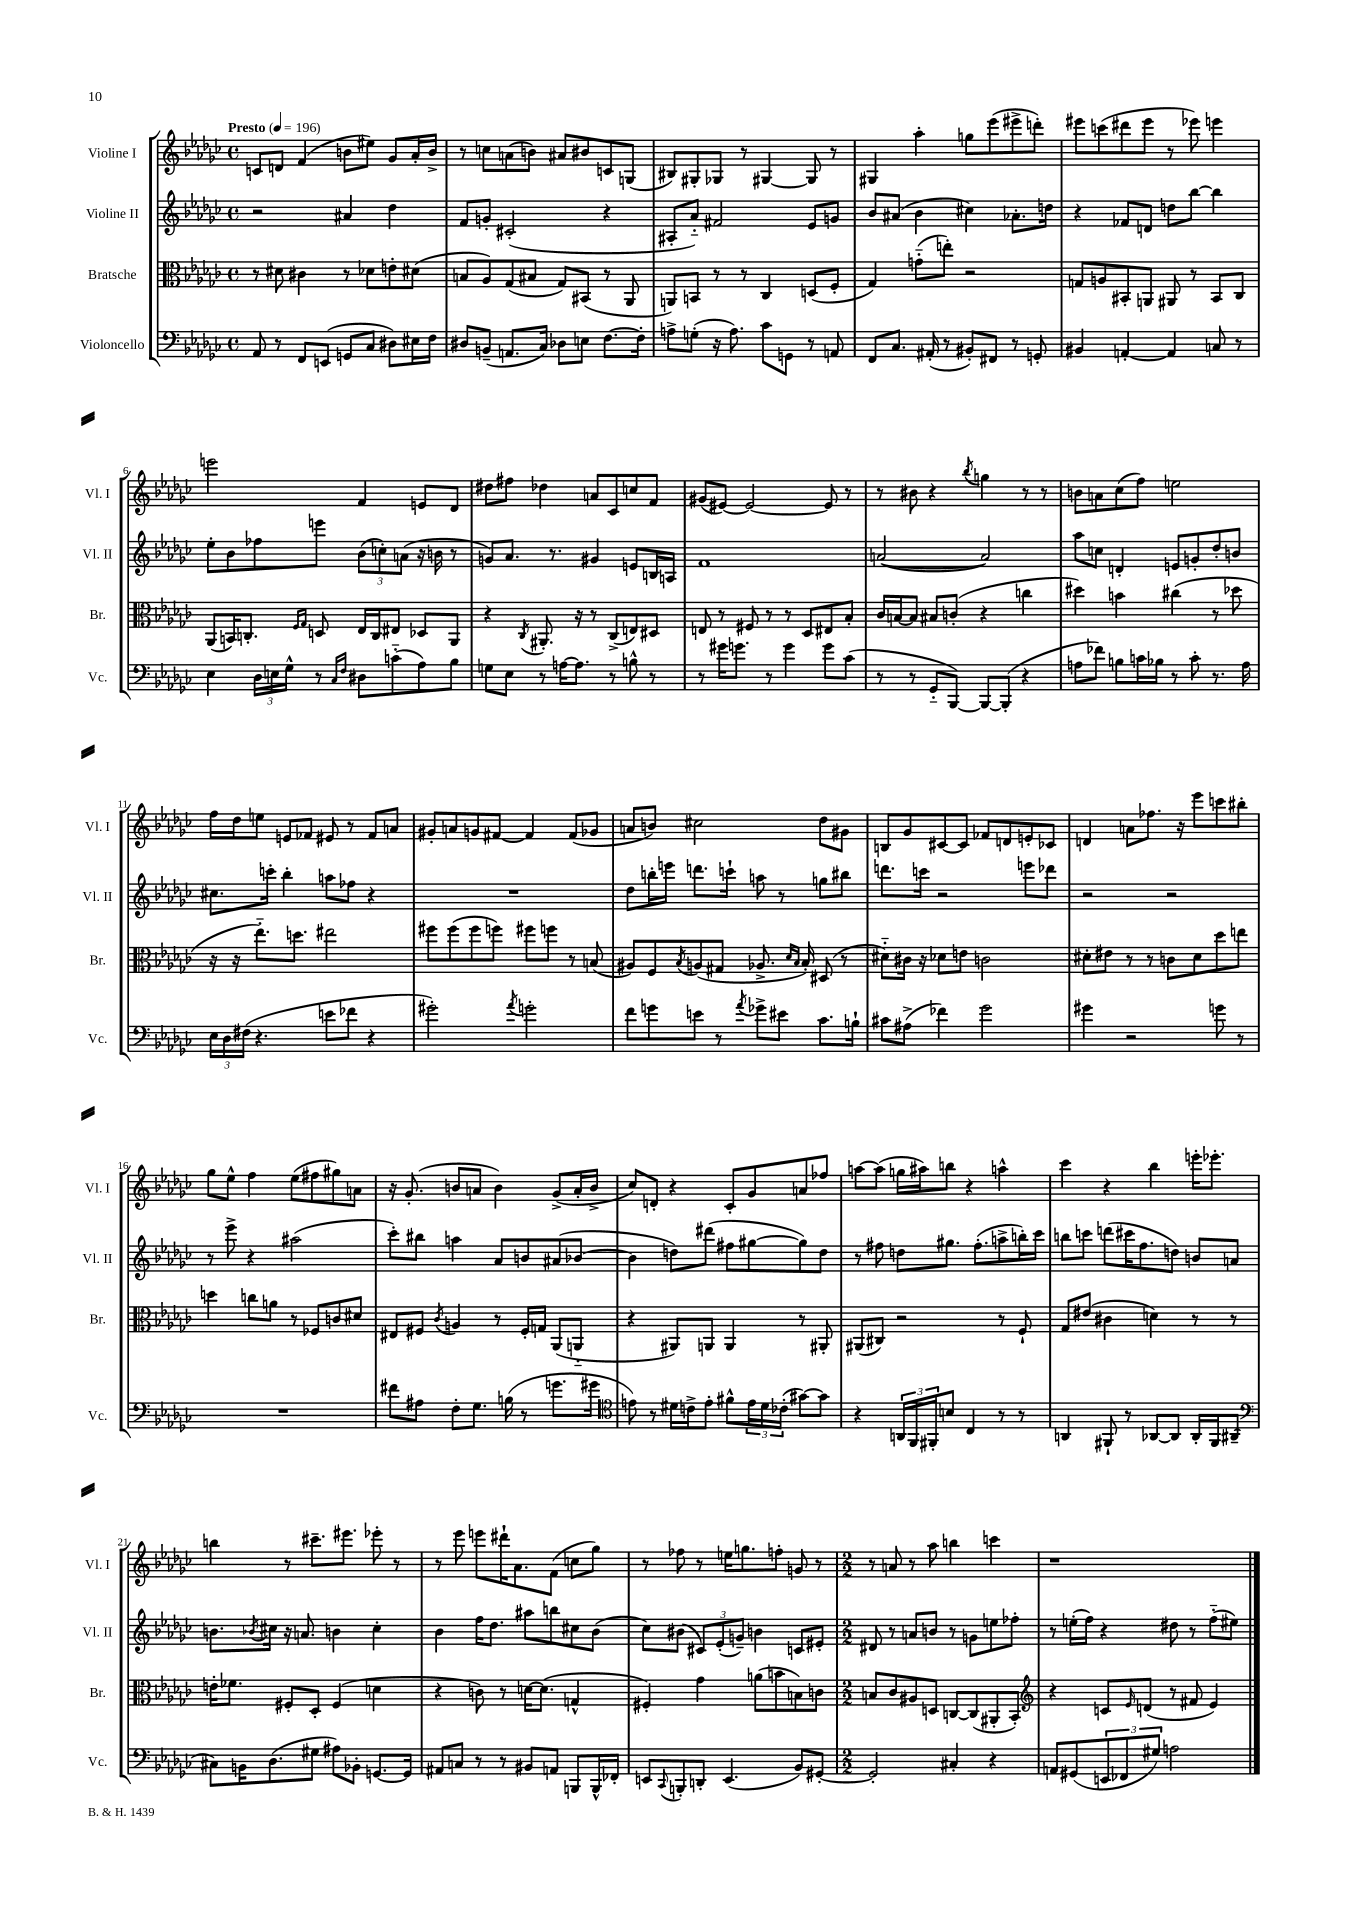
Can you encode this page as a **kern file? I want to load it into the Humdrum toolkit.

**kern	**kern	**kern	**kern
*part4	*part3	*part2	*part1
*staff4	*staff3	*staff2	*staff1
*I"Violoncello	*I"Bratsche	*I"Violine II	*I"Violine I
*I'Vc.	*I'Br.	*I'Vl. II	*I'Vl. I
*clefF4	*clefC3	*clefG2	*clefG2
*k[b-e-a-d-g-c-]	*k[b-e-a-d-g-c-]	*k[b-e-a-d-g-c-]	*k[b-e-a-d-g-c-]
*M4/4	*M4/4	*M4/4	*M4/4
*met(c)	*met(c)	*met(c)	*met(c)
*MM196	*MM196	*MM196	*MM196
=1	=1	=1	=1
!	!	!	!LO:TX:a:B:t=Presto
8AA-/	8r	2r	8cn/L
8r	8d#X\	.	8dn/J
8FF/L	4c#X\	.	(4f/
(8EEn/J	.	.	.
8GGn/L	8r	4a#X/	8bn\L
8C-/J	8d-X\L	.	8ee#X\J)
8D#X\L)	8en'\	4dd-\	8g-/L
16E#X\L	(8d#X\J	.	16a-'/L
16F\JJ	.	.	16b^/JJ
=2	=2	=2	=2
8D#X/L	8Bn/L	8f/L	8r
(8BBn~/J	8A-/)	8gn'/J	8ccn\L
8.AAn/L	(8G-/	(2c#X'/	(8an\
.	8B#X/J	.	8bn\J)
16C-/Jk)	.	.	.
8D-X\L	8G-/L)	.	8a#X/L
8En\J	(8BB#X/J	.	8b#X/
[8.F\L	8r	4r	8cn/
.	8AA-/	.	(8Gn/J
16F'\Jk]	.	.	.
=3	=3	=3	=3
8An^\L	8AAn/L)	8A#X'/L	8B#X/L)
(8Gn'\J	8BBn/J	8a-/J)	8G#X'/
16r	8r	2f#X/	8G-X/J
8.A\)	.	.	.
.	8r	.	8r
8c-\L	4C-/	.	[4G#X/
8GGn\J	.	.	.
8r	(8Dn/L	8e-/L	8G#/]
8AAn/	8F'/J	8gn/J	8r
=4	=4	=4	=4
8FF/L	4G-/)	8b-/L	4G#X/
8.C-/J	.	(8a#X/J	.
.	(8gn\L	4b-\	4aa-'\
(16AA#X'/	.	.	.
8r	8een'\J)	.	.
8BB#X'/L)	2r	4cc#X\)	8ggn\L
8FF#X/J	.	.	(8eee-\
8r	.	8.a-X'\L	8eee#X^\
8GGn'/	.	.	8dddn'\J)
.	.	16ddn\Jk	.
=5	=5	=5	=5
4BB#X/	8Gn/L	4r	8eee#X\L
.	8An/	.	(8cccn\
[4AAn'/	8BB#X'/	8f-X/L	8ddd#X\
.	8AAn/J	8dn/J	8eee#\J
4AA/]	8AA#X/	8ddn\L	8r
.	8r	[8bb-\J	8eee-X\)
8Cn/	8BB#/L	4bb-\]	4eeen\
8r	8C-/J	.	.
!!LO:LB:g=z
=6	=6	=6	=6
4E-\	(8AA-/L	8ee-'\L	2eeen\
.	16BBn/K)	8b-\	.
.	8.Cn'/J	.	.
24D-\LL	.	8ff-X\	.
24En\	.	.	.
24G-^^\JJ	.	.	.
.	16qqF/LL	.	.
.	16qqG-/JJ	.	.
8r	8Dn/	8eeen\J	.
16qqC-/LL	.	.	.
16qqF/JJ	.	.	.
8D#X\L	16E-/LL	(12b-\L	4f/
.	16C/J	.	.
.	.	12ccn'\)	.
(8cn\	8E#X/J	.	.
.	.	(12an\J	.
8A-\)	8D-X/L	16r	8en/L
.	.	16bn\	.
8B-\J	8AA-/J	8r	8d-/J
=7	=7	=7	=7
8Gn\L	4r	8gn/L)	8dd#X\L
8E-\J	.	8.a-/J	8ff#X\J
.	8qC-/	.	.
8r	8.AA#X'/	.	4dd-X\
.	.	8.r	.
[16An\KL	.	.	.
8.A\J]	16r	.	.
.	8r	4g#X/	8an/L
8r	(8C-^/L	.	8c-/
8Bn^^\	8En/)	8en/L	8ccn/
8r	8D#X/J	16Bn/L	8f/J
.	.	16An/JJ	.
=8	=8	=8	=8
8r	8En/	1f	(8g#X/L
16g#X\KL	8r	.	[8e#X/J)
8.gn\J	.	.	.
.	8F#X/	.	2e#/_
8r	8r	.	.
4g\	8r	.	.
.	8D-/L	.	.
8g\L	8E#X/	.	8e#/]
(8c-\J	8B-'/J	.	8r
=9	=9	=9	=9
8r	16c-/LL	([2an/	8r
.	[16Bn/J	.	.
8r	8B/J]	.	8b#X\
8GG-/L	8B#X/L	.	4r
[8BBB-/J)	(8cn'/J	.	.
.	.	.	8qbb-/
8BBB-/L_	4r	2a/])	4ggn\
(8BBB-'/J]	.	.	.
4r	4ccn\	.	8r
.	.	.	8r
=10	=10	=10	=10
8An\L	4dd#X\)	8aa-\L	8bn\L
8f-X\J)	.	8ccn\J	8an\
8Bn\L	4bn\	4dn'/	(8cc-\
16cn\L	.	.	8ff\J)
16B-X\JJ	.	.	.
8r	(4cc#X\	8en/L	2een\
8c'\	.	8gn'/	.
8.r	8r	8dd-'/	.
.	8dd-X\	8bn/J	.
16A\	.	.	.
!!LO:LB:g=z
=11	=11	=11	=11
24E-\LL	16r	8.cc#X\L	16ff\LL
24D-\	.	.	.
.	16r	.	16dd-\J
(24F#X\JJ	.	.	.
4.r	8.ee-\L)	.	8een\J
.	.	16cccn'\Jk	.
.	.	4bb-'\	8en/L
.	8.ddn\J	.	.
.	.	.	8f-X/J
8en\L	2ee#X\	8aan\L	8e#X/
8f-X\J	.	8ff-X\J	8r
4r	.	4r	8f-/L
.	.	.	8an/J
=12	=12	=12	=12
2g#X'\)	8ff#X\L	1r	8g#X'/L
.	(8ff#\	.	8an/
.	8ff#\	.	8gn/
.	8ffn\J)	.	[8f#X/J
8qa-/	.	.	.
2gn'\	8ff#X\L	.	4f#/]
.	8ffn\J	.	.
.	8r	.	(8f#/L
.	(8Bn/	.	8g-X/J
=13	=13	=13	=13
8f\L	8A#X/L)	8dd-\L	8an/L
8gn\	8F/	16bbn'\L	8bn/J)
.	.	16eeen\JJ	.
.	8qB-/	.	.
8en\J	(8An/	8.dddn\L	2cc#X\
8r	8G#X/J	.	.
.	.	16cccn`\Jk	.
8qa-/	.	.	.
8g-X^\L	8.A-X^/	8aan\	.
8e#X\J	.	8r	.
.	16qqd-/LL	.	.
.	16qqB-/JJ	.	.
.	16B-'/)	.	.
8.c-\L	(8D#X/	8ggn\L	8dd-\L
.	8r	8bb#X\J	8g#X\J
16Bn`\Jk	.	.	.
=14	=14	=14	=14
8c#X\L	8d#X\L)	8.dddn\L	8Bn/L
(8A#X^\J	16c#X\Jk	.	8g-/
.	16r	16cccn\Jk	.
4f-X\)	8d-X\L	2r	[8c#X/
.	8en\J	.	8c#/J]
2g-\	2cn\	.	8f-X/L
.	.	.	8dn/
.	.	8eeen\L	8en'/
.	.	8ddd-X\J	8c-X/J
=15	=15	=15	=15
4g#X\	8d#X'\L	2r	4dn/
.	8e#X\J	.	.
2r	8r	.	8an\L
.	8r	.	8.ff-X\J
.	8cn\L	2r	.
.	.	.	16r
.	8d#\	.	8eee-\L
8gn\	8dd-\	.	8cccn\
8r	8een\J	.	8bb#X'\J
!!LO:LB:g=z
=16	=16	=16	=16
1r	4ddn\	8r	8gg-\L
.	.	8eee-^\	8ee-^^\J
.	8ccn\L	4r	4ff\
.	8an\J	.	.
.	8r	(2aa#X\	(8ee-\L
.	8F-X/L	.	8ff#X\
.	8cn/	.	8gg#X\)
.	8d#X/J	.	8an\J
=17	=17	=17	=17
8f#X\L	8E#X/L	8ccc-'\L)	16r
.	.	.	(8.g-'/
8A#X\J	8F#X/J	8bb#X\J	.
.	8qc-/	.	.
8F'\L	4An/	4aan\	8bn/L
8.G-\J	.	.	8an/J
.	8r	8a-/L	4b\)
(16Bn\	.	.	.
8r	16F#'/LL	8bn/	.
.	16Gn/JJ	.	.
8.gn\L	(8AA-/L	(8a#X/	(8g-^/L
.	8AAn/J	[8b-X/J	16a'/L
16g#X\Jk	.	.	16b^/JJ
=18	=18	=18	=18
*clefC4	*	*	*
8en\)	4r	4b-\]	8cc-/L)
8r	.	.	8dn'/J
16d#X\LL	8AA#X/L)	8ddn\L)	4r
16cn^\J	.	.	.
8e'\J	8AAn/J	(8ddd#X\J	.
8f#X^^\L	4AA/	8ff#X\L	8c-'/L
24e\L	.	[8gg#X\	8g-/
24d#\	.	.	.
(24c-X'\JJ	.	.	.
[8g#X\L)	8r	8gg#\])	8an/
8g#\J]	8AA#X'/	8dd\J	8ff-X/J
=19	=19	=19	=19
4r	(8AA#X/L	8r	[8aan\L
.	8C#X/J)	8ff#X\	(8aa\J]
24AAn/LL	2r	8ddn\L	16ggn\LL
24FF/	.	.	.
.	.	.	16aa#X\J)
24FF#X'/J	.	.	.
8Bn/J	.	8.gg#X\J	8bbn\J
4C-/	.	.	4r
.	.	(8.ff#'\L	.
8r	8r	8aan^\	4aan^^\
8r	8F`/	16bbn'\L)	.
.	.	16ccc-\JJ	.
=20	=20	=20	=20
4AAn/	8G-/L	8bbn\L	4ccc-\
.	(8e#X/J	8cccn\J	.
8FF#X`/	4c#X\	(8dddn\L	4r
8r	.	16ccc#X\K	.
.	.	8.ff\	.
[8AA-X/L	4dn\)	.	4bb-\
8AA-/J]	.	8ddn\J)	.
16AA-'/LL	8r	8bn/L	16eeen'\KL
16FF#/J	.	.	8.eee-X'\J
(8AA#X~/J	8r	8an/J	.
!!LO:LB:g=z
=21	=21	=21	=21
*clefF4	*	*	*
8C#X\L)	16en'\KL	8.bn\L	4bbn\
.	8.f-X\J	.	.
16BBn\K	.	.	.
.	.	8qb-X/	.
(8.D-\	.	16cc#X\Jk	.
.	8F#X'/L	16r	8r
.	.	8.an/	.
8G#X\J	8D-'/J	.	8.ccc#X~\L
8A#X\L)	(4F#/	4bn\	.
.	.	.	8.eee#X\J
8BB-X'\J	.	.	.
[8.GGn/L	4dn\	4cc#'\	8eee-X'\
.	.	.	8r
16GG/Jk]	.	.	.
=22	=22	=22	=22
8AA#X/L	4r	4b-\	8r
8Cn/J	.	.	8eee-\
8r	8cn\)	16ff\KL	8eeen\L
.	.	8.dd-\J	.
8r	8r	.	16ddd#X`\K
.	.	.	8.a-\
8BB#X/L	[16dn\KL	8aa#X\L	.
.	(8.d\J]	.	.
8AAn/J	.	8bbn\	(8f\J
8BBBn/L	4Gn^^/	8cc#X\	8ccn\L
16BBB^^/L	.	(8b-\J	8gg-\J)
16FF-X'/JJ	.	.	.
=23	=23	=23	=23
8EEn/L	4F#X'/)	8cc-\L)	8r
8qqCC-/	.	.	.
8BBBn'/	.	(8b#X\J	8ff-X\
8DDn'/J	4g-\	12c#X/L)	8r
.	.	(12e-'/	.
(4.EE/	.	.	16een\KL
.	.	12gn~/J)	.
.	.	.	8.ggn\
.	(8an\L	4bn\	.
.	8bn\	.	8ffn'\J
8BB-/L)	8Bn\)	8cn/L	8gn/
[8GG#X'/J	8cn\J	8e#X'/J	8r
=24	=24	=24	=24
*M2/2	*M2/2	*M2/2	*M2/2
2GG#'/]	8Bn/L	8d#X/	8r
.	8c-/	8r	8an/
.	8A#X/	8an/L	8r
.	8Dn/J	8bn/J	8aa-\
4C#X'/	[8Cn/L	8r	4bbn\
.	(8C/]	8gn\L	.
4r	8AA#X'/	8een\	4cccn\
.	8BB-'/J)	8ff-X'\J	.
=25	=25	=25	=25
*	*clefG2	*	*
8AAn/L	4r	8r	1r
(8GG#X/	.	(16een'\LL	.
.	.	16ff\JJ)	.
12EEn/	8cn/L	4r	.
12FF-X/	.	.	.
.	16qqe-/	.	.
.	(8dn/J	.	.
12G#X/J)	.	.	.
2An\	8r	8dd#X\	.
.	8f#X/	8r	.
.	4e-/)	(8ff\L	.
.	.	8ee#X\J)	.
==	==	==	==
*-	*-	*-	*-
